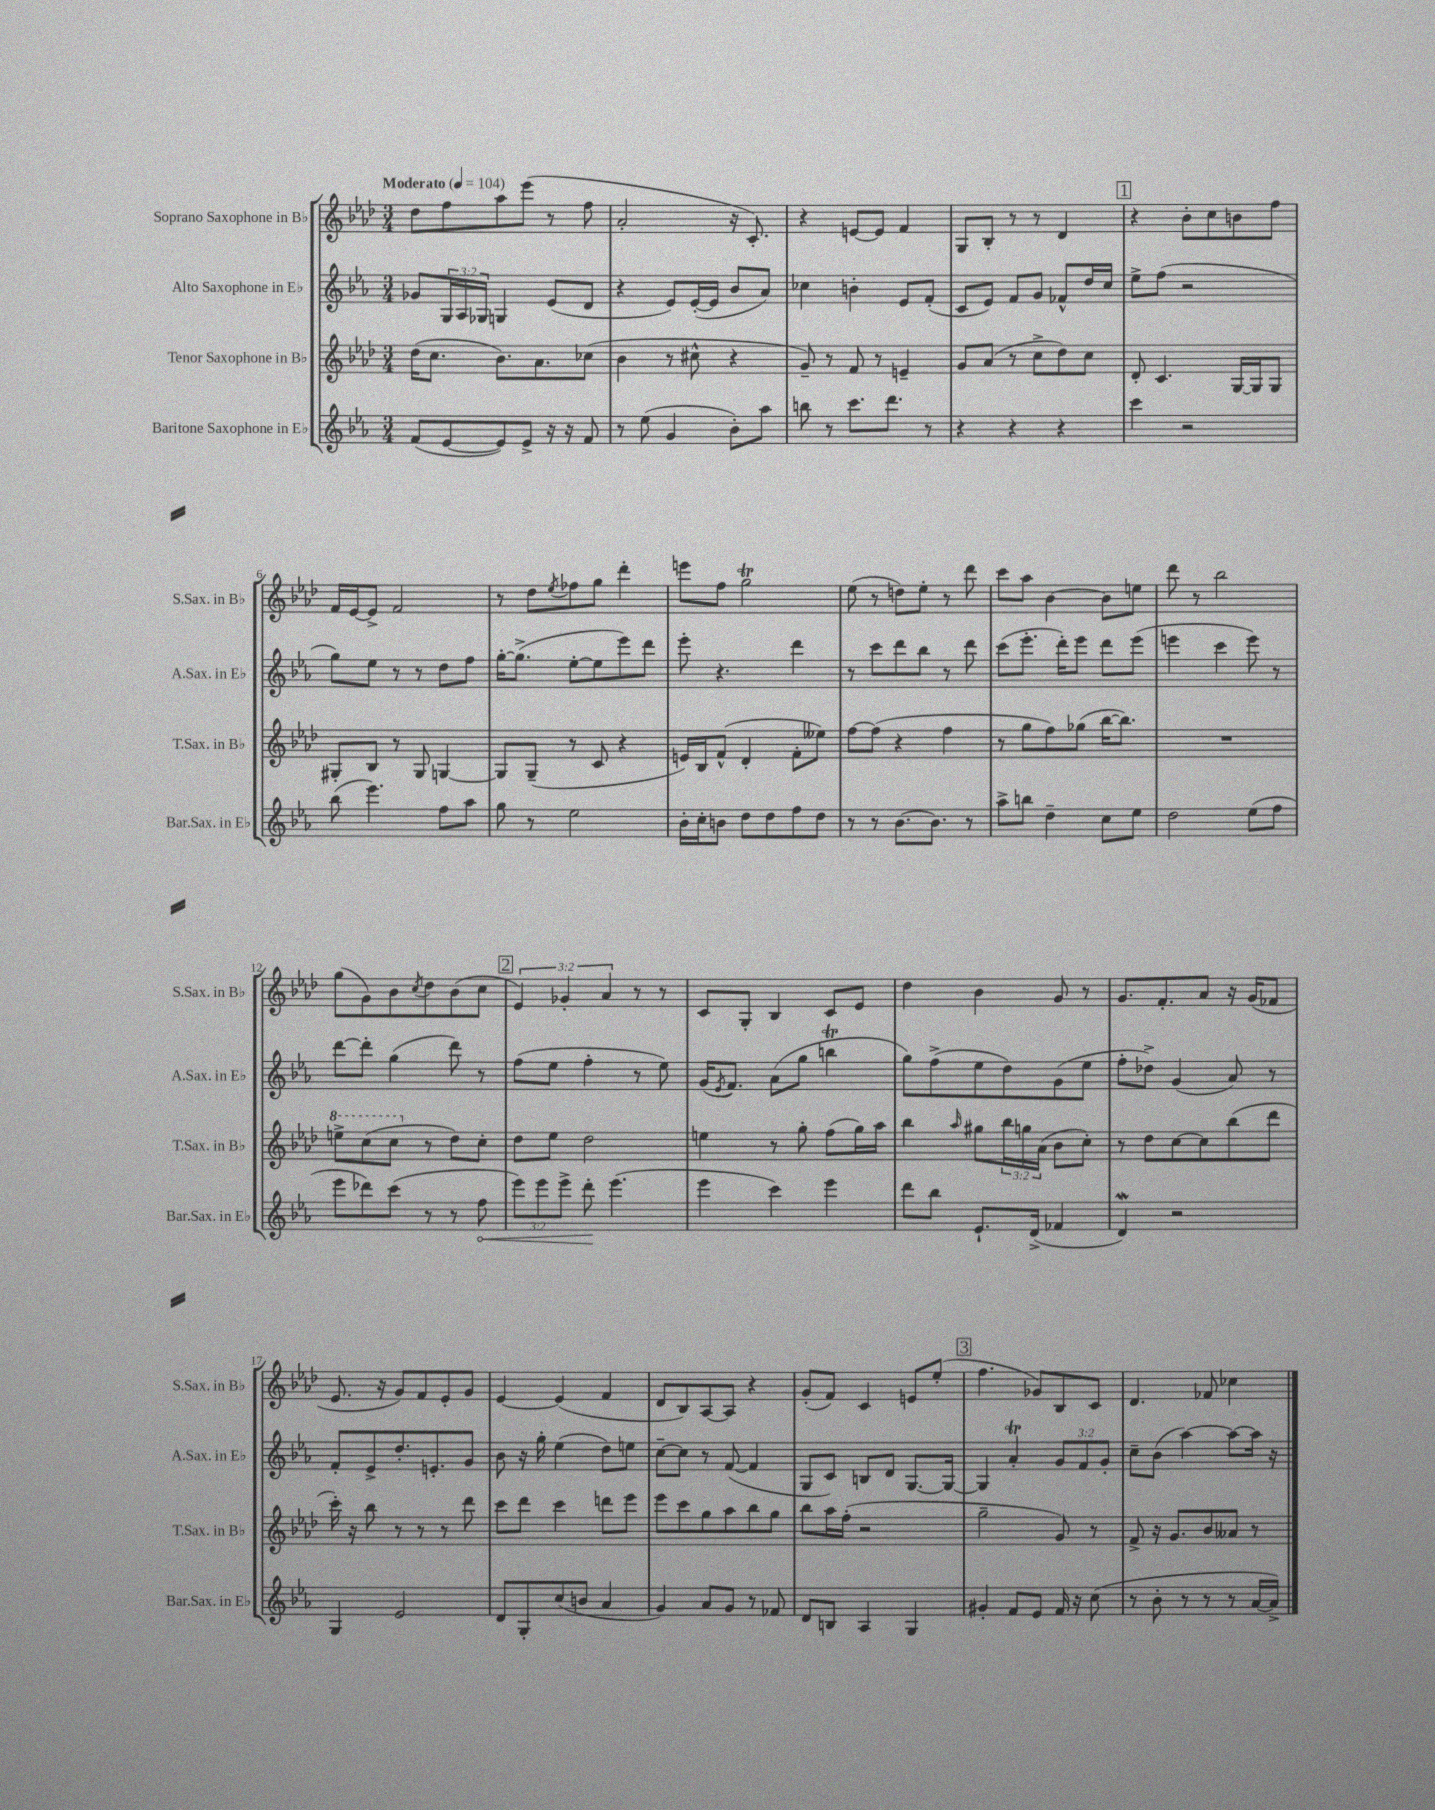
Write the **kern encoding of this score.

**kern	**dynam	**kern	**kern	**kern
*part4	*part4	*part3	*part2	*part1
*staff4	*staff4	*staff3	*staff2	*staff1
*I"Baritone Saxophone in E♭	*	*I"Tenor Saxophone in B♭	*I"Alto Saxophone in E♭	*I"Soprano Saxophone in B♭
*I'Bar.Sax. in E♭	*	*I'T.Sax. in B♭	*I'A.Sax. in E♭	*I'S.Sax. in B♭
*clefG2	*	*clefG2	*clefG2	*clefG2
*k[b-e-a-]	*	*k[b-e-a-d-]	*k[b-e-a-]	*k[b-e-a-d-]
*M3/4	*	*M3/4	*M3/4	*M3/4
*MM104	*	*MM104	*MM104	*MM104
=1	=1	=1	=1	=1
!	!	!	!	!LO:TX:a:B:t=Moderato
(8f/L	.	(16dd-\KL	8g-X/L	8dd-\L
.	.	8.cc\J	.	.
[8e-/	.	.	24G/L	8ff\
.	.	.	24A-/	.
.	.	.	24G-X/JJ	.
8e-/])	.	8.b-\L)	4Gn/	8aa-\
8e-^/J	.	.	.	(8eee-\J
.	.	8.a-\	.	.
16r	.	.	(8e-/L	8r
16r	.	.	.	.
8f/	.	(8cc-X\J	8d/J	8ff\
=2	=2	=2	=2	=2
8r	.	4b-\	4r	2a-'/
(8ee-\	.	.	.	.
4g/	.	8r	8e-/L)	.
.	.	8cc#X^^\	([16e-'/L	.
.	.	.	16e-/JJ]	.
8b-'\L)	.	4r	8b-/L	16r
.	.	.	.	8.c'/)
8aa-\J	.	.	8a-/J)	.
=3	=3	=3	=3	=3
8bbn\	.	8g~/)	4cc-X\	4r
8r	.	8r	.	.
8.ccc\L	.	8f/	4bn'\	[8en/L
.	.	8r	.	8e/J]
8.ddd\J	.	.	.	.
.	.	4en~/	8e-/L	4f/
8r	.	.	(8f'/J	.
=4	=4	=4	=4	=4
4r	.	8g/L	8c/L	8G/L
.	.	(8a-/J	8e-/J)	8B-'/J
4r	.	8r	8f/L	8r
.	.	8cc^\L	8g/J	8r
4r	.	8dd-\)	8f-X^^/L	4d-/
.	.	8cc\J	16dd/L	.
.	.	.	16cc/JJ	.
!!LO:REH:place=s1:t=1
=5	=5	=5	=5	=5
4ccc\	.	8d-'/	8ee-^\L	4r
.	.	4.c/	(8ff\J	.
2r	.	.	2r	8b-'\L
.	.	.	.	8cc\
.	.	[16G/LL	.	8bn\
.	.	16G/J]	.	.
.	.	8G/J	.	8ff\J
!!LO:LB:g=z
=6	=6	=6	=6	=6
(8bb-\	.	8G#X'/L	8gg\L)	16f/LL
.	.	.	.	[16e-/J
4.eee-\)	.	8B-/J	8ee-\J	8e-^/J]
.	.	8r	8r	2f/
.	.	8G#/	8r	.
8ff\L	.	[4Gn/	8dd\L	.
8aa-\J	.	.	8ff\J	.
=7	=7	=7	=7	=7
8gg\	.	8G/L]	[16gg'\KL	8r
.	.	.	(8.gg^\J]	.
8r	.	(8G~/J	.	8dd-\L
.	.	.	.	8qee-/
2ee-\	.	8r	[8ee-'\L	8ff-X\
.	.	8c/	8ee-\]	8gg\J
.	.	4r	8eee-\)	4ddd-'\
.	.	.	8ddd\J	.
=8	=8	=8	=8	=8
16b-'\LL	.	16en/LL)	8eee-'\	8eeen\L
16cc'\J	.	16B-/J	.	.
8bn\J	.	(8f^^/J	4.r	8ff\J
8dd\L	.	4d-'/	.	2ggt\
8dd\	.	.	.	.
8ff\	.	8f'\L	4ddd\	.
8dd\J	.	8ee--X\J)	.	.
=9	=9	=9	=9	=9
8r	.	[8ff\L	8r	(8ee-\
8r	.	(8ff\J]	8ccc\L	8r
[8.b-\L	.	4r	8ddd\	8ddn\L)
.	.	.	8bb-\J	8ee-'\J
8.b-\J]	.	.	.	.
.	.	4ff\	8r	8r
8r	.	.	8ddd\	8ddd-\
=10	=10	=10	=10	=10
8aa-^\L	.	8r	(8ccc\L	8ccc\L
8bbn\J	.	8gg\L	8.eee-'\J	8aa-\J
4dd~\	.	8ff\)	.	[4b-\
.	.	.	16ddd'\KL)	.
.	.	(8gg-X\J	8eee-\J	.
8cc\L	.	[16bb-\KL	8ddd\L	8b-\L]
.	.	8.bb-\J])	.	.
8ee-\J	.	.	(8eee-\J	8een\J
=11	=11	=11	=11	=11
2dd\	.	2.r	4eeen\	8ddd-\
.	.	.	.	8r
.	.	.	4ccc\	2bb-\
(8ee-\L	.	.	8eee\)	.
8ff\J	.	.	8r	.
!!LO:LB:g=z
=12	=12	=12	=12	=12
*	*	*8va	*	*
8eee-\L	.	8eeen^\L	[8ddd\L	(8gg\L
8ddd-X\)	.	(8ccc\	8ddd'\J]	8g\)
(8ccc\J	.	8ccc\J	(4gg\	8b-\
.	.	.	.	8qcc/
*	*	*X8va	*	*
8r	.	8r	.	8dd-\
8r	.	8dd-\L)	8ddd\)	(8b-\
!	!LO:HP:b	!	!	!
8ff\	<	8cc'\J	8r	8cc\J
!!LO:REH:place=s1:t=2
=13	=13	=13	=13	=13
12eee-\L)	.	8dd-\L	(8ff\L	6e-/)
12eee-\	.	.	.	.
.	.	8ee-\J	8ee-\J	.
12eee-^\J	.	.	.	6g-X'/
8ddd'\	.	2dd-\	4ff'\	.
.	.	.	.	6a-/
(4.eee-\	[	.	.	.
.	.	.	8r	8r
.	.	.	8ee-\)	8r
=14	=14	=14	=14	=14
4eee-\	.	4een\	(16g/KL	8c/L
.	.	.	8qe-/	.
.	.	.	8.f/J)	.
.	.	.	.	8G'/J
4ccc\)	.	8r	(8a-\L	4B-/
.	.	8gg'\	8gg\J	.
4eee-\	.	(8ff\L	4bbnt\	8c/L
.	.	16gg\L)	.	8e-/J
.	.	16aa-\JJ	.	.
=15	=15	=15	=15	=15
8ddd\L	.	4bb-\	8gg\L)	4dd-\
8bb-\J	.	.	(8ff^\	.
.	.	16qqaa-/	.	.
8.e-`/L	.	8gg#X\L	8ee-\	4b-\
.	.	24bb-\L	8dd\)	.
.	.	24ggn\	.	.
(16d^/Jk	.	.	.	.
.	.	(24a-\JJ	.	.
4f-X/	.	8b-\L	(8g\	8g/
.	.	8cc'\J)	8ee-\J	8r
=16	=16	=16	=16	=16
4dW/)	.	8r	8ff'\L	8.g/L
.	.	8dd-\L	8dd-X^\J)	.
.	.	.	.	8.f'/
2r	.	[8cc\	(4g/	.
.	.	8cc\]	.	8a-/J
.	.	(8bb-\	8a-/)	16r
.	.	.	.	(16g/KL
.	.	8ddd-\J	8r	8f-X/J
!!LO:LB:g=z
=17	=17	=17	=17	=17
4G/	.	16ccc'\)	8f'/L	8.e-/
.	.	16r	.	.
.	.	8bb-\	8e-^/	.
.	.	.	.	16r
2e-/	.	8r	8.dd'/	8g/L)
.	.	8r	.	8f/
.	.	.	8.en'/	.
.	.	8r	.	8e-'/
.	.	8ddd-\	8g/J	8g/J
=18	=18	=18	=18	=18
8d/L	.	8ccc\L	8b-\	[4e-/
8G'/	.	8ddd-\J	16r	.
.	.	.	16gg'\	.
(8cc/	.	4ccc\	(4ee-\	(4e-/]
8bn/J	.	.	.	.
4a-/	.	8dddn\L	8dd\L)	4f/
.	.	8eee-\J	8een\J	.
=19	=19	=19	=19	=19
4g/)	.	8eee-\L	[8cc~\L	8d-/L
.	.	8ccc\	8cc\J]	8B-/)
8a-/L	.	8gg\	8r	[8A-/
8g/J	.	8aa-\	([8f/	8A-/J]
8r	.	8bb-\	4f/]	4r
8f-X/	.	8gg\J	.	.
=20	=20	=20	=20	=20
8d/L	.	8bb-\L	8G/L	(8g'/L
8Bn/J	.	16aa-\L	8c/J)	8f/J)
.	.	(16ff'\JJ	.	.
4A-/	.	2r	8Bn/L	4c/
.	.	.	8d/J	.
4G/	.	.	[8.G/L	8en/L
.	.	.	.	(8ee-'/J
.	.	.	16G/Jk_	.
!!LO:REH:place=s1:t=3
=21	=21	=21	=21	=21
4g#X'/	.	2gg~\	4G/]	4.ff\
8f/L	.	.	4a-T'/	.
8e-/J	.	.	.	8g-X/L)
16f/	.	8g/)	12g/L	8B-/
16r	.	.	.	.
.	.	.	12f/	.
(8cc\	.	8r	.	8c/J
.	.	.	12g'/J	.
=22	=22	=22	=22	=22
8r	.	8f^/	8cc~\L	4.d-/
8b-'\	.	16r	(8b-\J	.
.	.	8.g/L	.	.
8r	.	.	[4aa-\)	.
8r	.	8b-/	.	8f-X/
8r	.	8a--X/J	8aa-\L_	4cc-X\
[16a-/LL	.	8r	16aa-\Jk]	.
16a-^/JJ])	.	.	16r	.
==	==	==	==	==
*-	*-	*-	*-	*-
